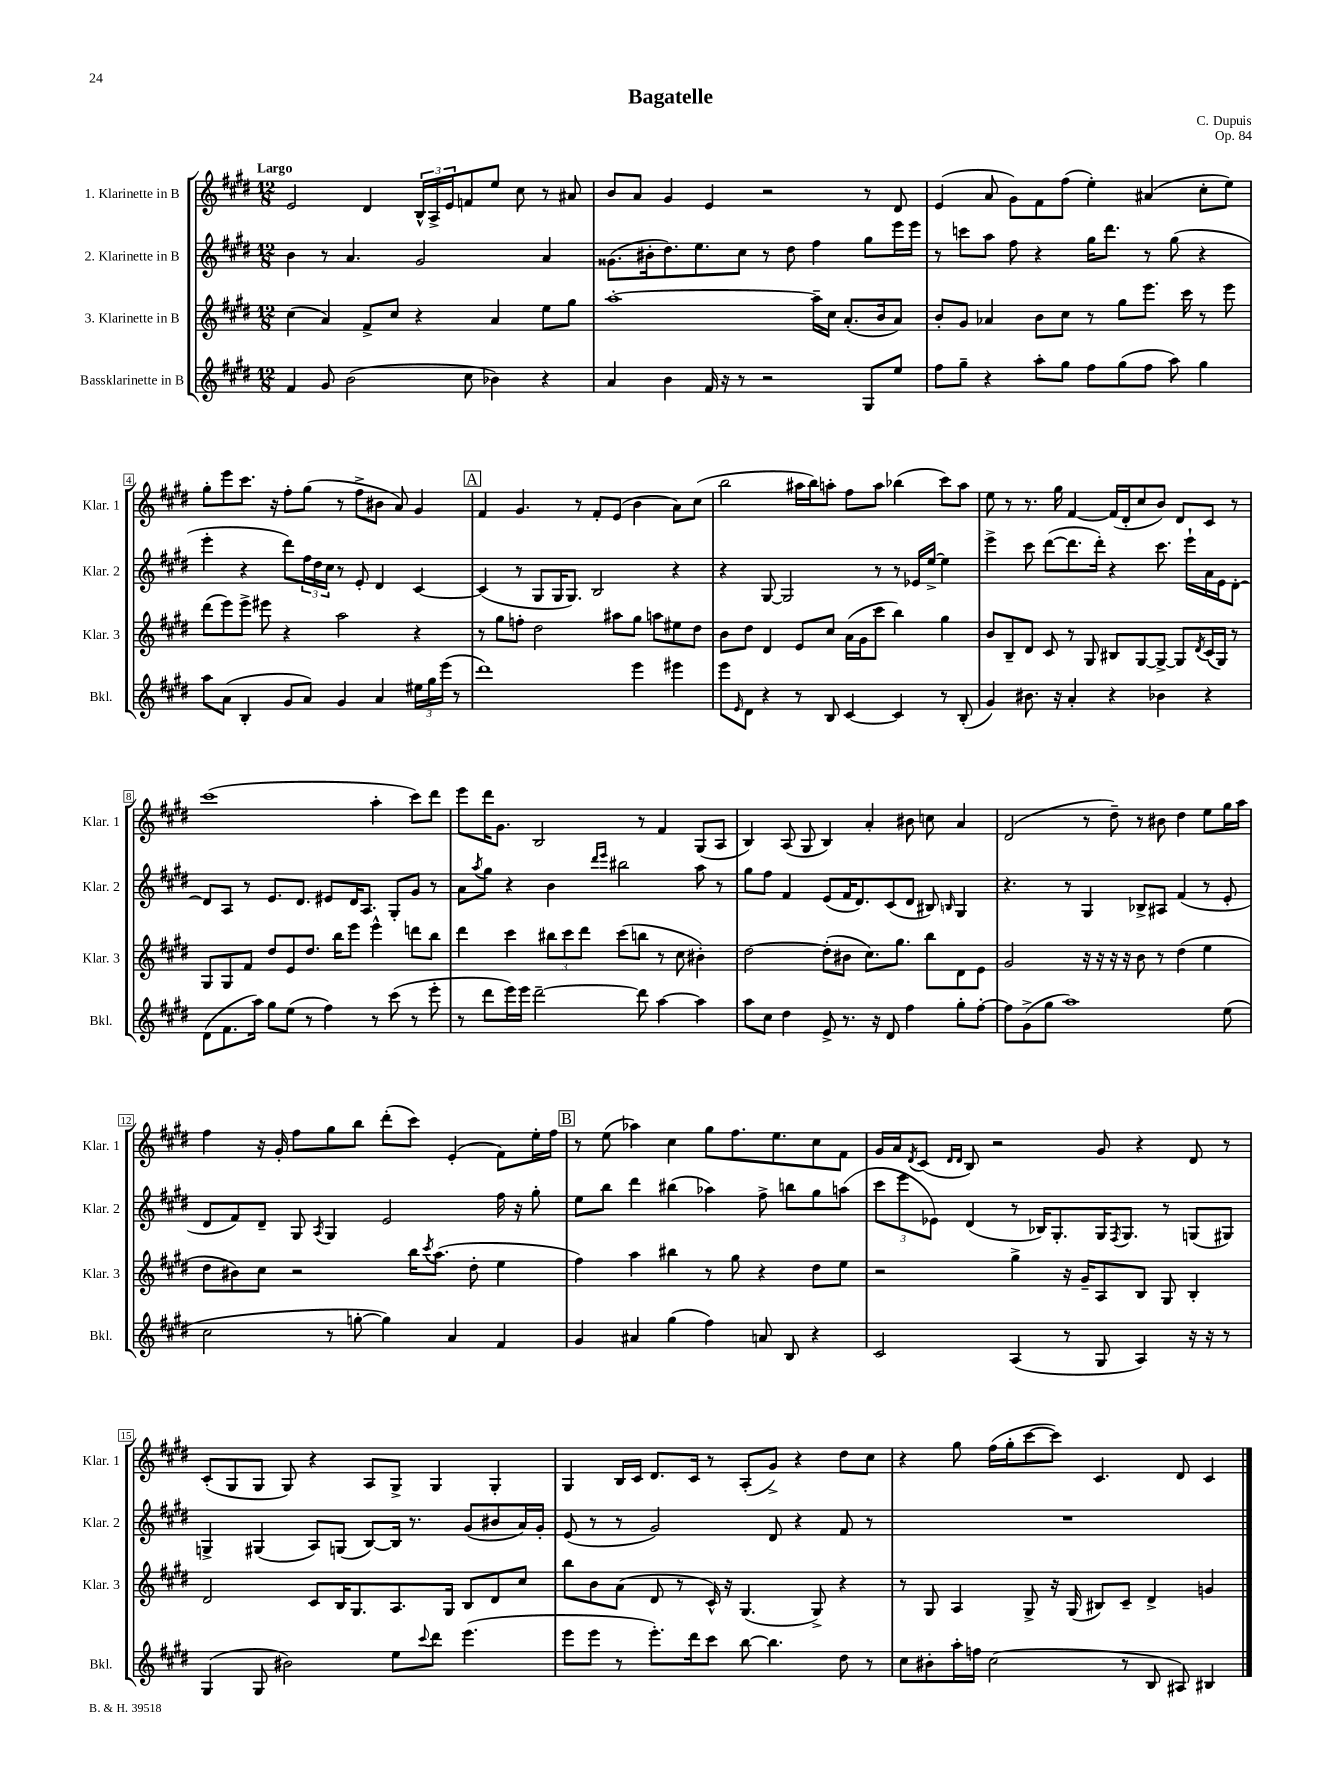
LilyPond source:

\header { title = "Bagatelle" composer = "C. Dupuis" opus = "Op. 84" }
<<
\new StaffGroup <<
\new Staff = "s0" \with { instrumentName = "1. Klarinette in B" shortInstrumentName = "Klar. 1" } {
    \clef treble \key e \major \numericTimeSignature \time 12/8 \tempo "Largo"
    e'2 dis'4 \tuplet 3/2 { b16-^ a16-> e'16 } f'8 e''8 cis''8 r8 ais'8 |
    b'8 a'8 gis'4 e'4 r2 r8 dis'8 |
    e'4( a'8 gis'8) fis'8 fis''8( e''4-.) ais'4( cis''8-. e''8) |
    gis''8-. e'''8 cis'''8. r16 fis''8-. gis''8( r8 fis''8-> bis'8 a'8) gis'4 |
    \mark \markup { \box "A" } fis'4 gis'4. r8 fis'8-. e'8( b'4 a'8) cis''8( |
    b''2 ais''16 b''16) a''8-. fis''8 a''8 bes''4( cis'''8) a''8 |
    e''8 r8 r8. gis''16 fis'4~ fis'16( dis'16-. cis''8 b'8) dis'8 cis'8 r8 |
    cis'''1( a''4-. cis'''8) dis'''8 |
    e'''8 dis'''16 gis'8. b2 r8 fis'4 gis8( a8 |
    b4) a8( gis8 b4) a'4-. bis'8 c''8 a'4 |
    dis'2( r8 dis''8--) r8 bis'8 dis''4 e''8 gis''16 a''16 |
    fis''4 r16 gis'16-. fis''8 gis''8 b''8 dis'''8-.( cis'''8) e'4-.( fis'8) e''16-. fis''16 |
    \mark \markup { \box "B" } r8 e''8( aes''4) cis''4 gis''8 fis''8. e''8. cis''8 fis'8 |
    gis'16 a'16 \acciaccatura { dis'8 } cis'8( \grace { dis'16 dis'16 } b8) r2 gis'8 r4 dis'8 r8 |
    cis'8-.( gis8 gis8 gis8) r4 a8 gis8-> gis4 gis4-. |
    gis4 b16 cis'16 dis'8. cis'16 r8 a8-.( gis'8->) r4 dis''8 cis''8 |
    r4 gis''8 fis''16( gis''16-. cis'''8~ cis'''8) cis'4. dis'8 cis'4 \bar "|." |
}
\new Staff = "s1" \with { instrumentName = "2. Klarinette in B" shortInstrumentName = "Klar. 2" } {
    \clef treble \key e \major \numericTimeSignature \time 12/8
    b'4 r8 a'4. gis'2 a'4 |
    gisis'8.( bis'16-. dis''8.) e''8. cis''8 r8 dis''8 fis''4 gis''8 e'''16 e'''16 |
    r8 c'''8 a''8 fis''8 r4 gis''16 dis'''8. r8 gis''8( r4 |
    e'''4-. r4 dis'''8) \tuplet 3/2 { fis''16 dis''16 cis''16 } r8 e'8-. dis'4 cis'4~ |
    \mark \markup { \box "A" } cis'4( r8 gis8 gis16 gis8.) b2 r4 |
    r4 gis8~ gis2 r8 r8 ees'16 e''16~-> e''4 |
    e'''4-> cis'''8 dis'''8~( dis'''8. dis'''16-.) r4 cis'''8. e'''16-! a'16 e'16 dis'8~-. |
    dis'8 a8 r8 e'8. dis'8. eis'8 dis'16 a8. gis8-. gis'8 r8 |
    a'8 \acciaccatura { a''8 } gis''8 r4 b'4 \grace { dis'''16 e'''16 } bis''2 a''8 r8 |
    gis''8 fis''8 fis'4 e'8( fis'16 dis'8.) cis'8( dis'8 bis8) \grace { b16 } gis4 |
    r4. r8 gis4 bes8-> ais8 fis'4( r8 e'8-. |
    dis'8 fis'8) dis'8-- gis8 \acciaccatura { a8 } gis4 e'2 fis''16 r16 gis''8-. |
    \mark \markup { \box "B" } e''8 b''8 dis'''4 bis''4( aes''4) fis''8-> b''8 gis''8 a''8( |
    \tuplet 3/2 { cis'''8 e'''8 ees'8) } dis'4( r8 bes16) gis8.-. gis16 \acciaccatura { fis8 } gis8. r8 g8( gis8) |
    g4-> gis4( a8) g8( b8~) b16 r8. gis'8( bis'8 a'16) gis'16-. |
    e'8( r8 r8 gis'2) dis'8 r4 fis'8 r8 |
    R1. \bar "|." |
}
\new Staff = "s2" \with { instrumentName = "3. Klarinette in B" shortInstrumentName = "Klar. 3" } {
    \clef treble \key e \major \numericTimeSignature \time 12/8
    cis''4( a'4) fis'8-> cis''8 r4 a'4 e''8 gis''8 |
    a''1~-. a''16-- cis''16 a'8.-.( b'16 a'8) |
    b'8-. gis'8 aes'4 b'8 cis''8 r8 gis''8 e'''8. cis'''16 r8 e'''8 |
    dis'''8( e'''8) e'''8-> eis'''8 r4 a''2 r4 |
    \mark \markup { \box "A" } r8 gis''8 f''8-. dis''2 ais''8 gis''8 a''8 eis''8 dis''8 |
    b'8 dis''8 dis'4 e'8 cis''8 a'16( gis'16 cis'''8 b''4) gis''4 |
    b'8 b8-- dis'8 cis'8 r8 gis8 bis8 gis8~ gis8~-> gis8 \acciaccatura { dis'8 } cis'16( gis16) r8 |
    gis8 gis8 fis'8 dis''8 e'8 dis''8. b''16 e'''8 e'''4-^ d'''8 b''8 |
    dis'''4 cis'''4 \tuplet 3/2 { bis''8 cis'''8 dis'''8 } cis'''8( b''8 r8 cis''8 bis'4-.) |
    dis''2~ dis''8-.( bis'8 cis''8.) gis''8. b''8 dis'8 e'8 |
    gis'2 r16 r16 r16 r16 b'8 r8 dis''4( e''4 |
    dis''8 bis'8) cis''8 r2 b''16 \acciaccatura { cis'''8 } a''8.( dis''8-. e''4 |
    \mark \markup { \box "B" } fis''4) a''4 bis''4 r8 gis''8 r4 dis''8 e''8 |
    r2 gis''4-> r16 gis'16-- a8 b8 gis8 b4-. |
    dis'2 cis'8 b16 gis8. a8. gis16 b8 dis'8 cis''8 |
    b''8 b'8 a'8( dis'8 r8 cis'16-^) r16 gis4.( gis8->) r4 |
    r8 gis8 a4 gis8-> r16 gis16( bis8) cis'8-- dis'4-> g'4 \bar "|." |
}
\new Staff = "s3" \with { instrumentName = "Bassklarinette in B" shortInstrumentName = "Bkl." } {
    \clef treble \key e \major \numericTimeSignature \time 12/8
    fis'4 gis'8 b'2( cis''8 bes'4) r4 |
    a'4 b'4 fis'16 r16 r8 r2 gis8 e''8 |
    fis''8 gis''8-- r4 a''8-. gis''8 fis''8 gis''8( fis''8 a''8) gis''4 |
    a''8 a'8( b4-. gis'8 a'8) gis'4 a'4 \tuplet 3/2 { eis''16 gis''16 e'''16( } r8 |
    \mark \markup { \box "A" } dis'''1) e'''4 eis'''4 |
    e'''8 \grace { e'16 } dis'8 r4 r8 b8 cis'4~ cis'4 r8 b8-.( |
    gis'4) bis'8. r16 a'4-. r4 bes'4 r4 |
    dis'8( fis'8. a''16) gis''8 e''8( r8 fis''4) r8 cis'''8( r8 e'''8-. |
    r8 dis'''8 e'''16) e'''16 dis'''2~-- dis'''8 a''4~ a''4 |
    a''8 cis''8 dis''4 e'8-> r8. r16 dis'8 fis''4 gis''8-. fis''8~-. |
    fis''8 gis'8->( gis''8 a''1) e''8( |
    cis''2 r8 g''8~-. g''4) a'4 fis'4 |
    \mark \markup { \box "B" } gis'4 ais'4 gis''4( fis''4) a'8 b8 r4 |
    cis'2 a4( r8 gis8 a4) r16 r16 r8 |
    gis4( gis8 bis'2) e''8 \appoggiatura { cis'''8 } dis'''8 e'''4.( |
    e'''8 e'''8 r8 e'''8.-.) dis'''16 cis'''8 b''8~ b''4. dis''8 r8 |
    cis''8 bis'8-. a''16-. f''16 cis''2( r8 b8 ais8) bis4 \bar "|." |
}
>>
>>
\layout { \context { \Score \override BarNumber.stencil = #(make-stencil-boxer 0.1 0.3 ly:text-interface::print) } }
